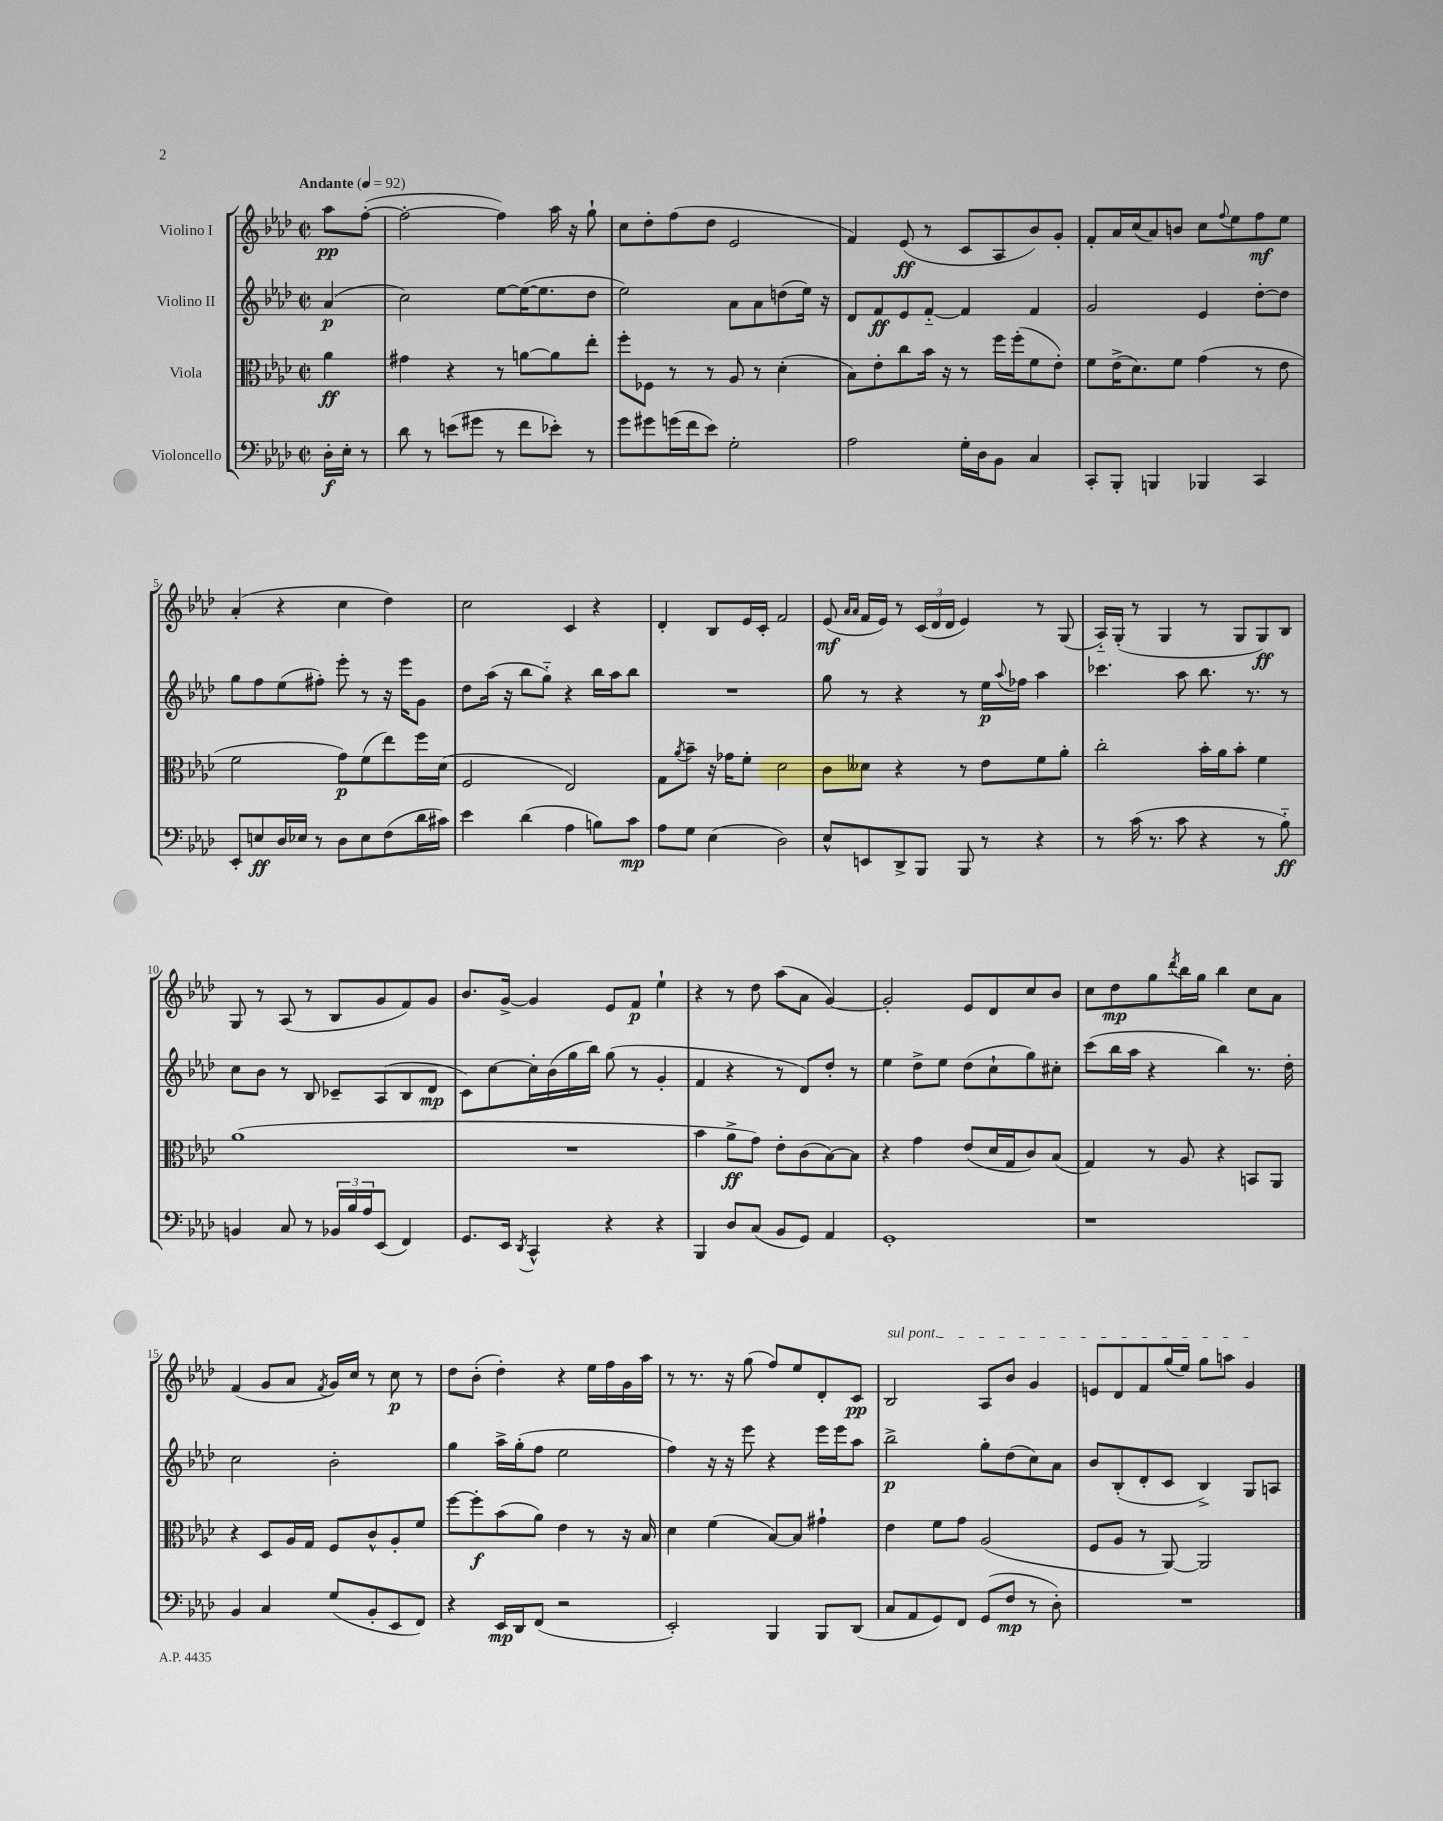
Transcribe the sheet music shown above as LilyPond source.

<<
\new StaffGroup <<
\new Staff = "s0" \with { instrumentName = "Violino I" } {
    \clef treble \key aes \major \defaultTimeSignature \time 2/2 \partial 4 \tempo "Andante" 4 = 92
    aes''8\pp f''8~-.( |
    f''2~-. f''4) aes''16 r16 g''8-! |
    c''8 des''8-. f''8( des''8 ees'2 |
    f'4) ees'8\ff( r8 c'8 aes8 bes'8) g'8-. |
    f'8-. aes'16 c''16( aes'8) b'8 c''8 \appoggiatura { f''8 } ees''8 f''8\mf ees''8 |
    aes'4-.( r4 c''4 des''4) |
    c''2 c'4 r4 |
    des'4-. bes8 ees'16 c'16-. f'2 |
    ees'8\mf( \grace { aes'16 aes'16 } f'16 ees'16) r8 \tuplet 3/2 { c'16( des'16 des'16 } ees'4) r8 g8( |
    aes16-_) g16-.( r8 g4 r8 g8 g8\ff) bes8 |
    g8 r8 aes8( r8 bes8 g'8 f'8) g'8 |
    bes'8. g'16~-> g'4 ees'8 f'8\p ees''4-! |
    r4 r8 des''8 aes''8( aes'8 g'4~) |
    g'2-. ees'8 des'8 c''8 bes'8 |
    c''8 des''8\mp g''8 \acciaccatura { des'''8 } bes''16 g''16 bes''4 c''8 aes'8 |
    f'4( g'8 aes'8 \acciaccatura { f'8 } g'16) c''16 r8 c''8\p r8 |
    des''8 bes'8-.( des''4-.) r4 ees''16 f''16 g'16 aes''16 |
    r8 r8. r16 g''8( f''8) ees''8 des'8-. c'8\pp |
    \once \override TextSpanner.bound-details.left.text = \markup { \italic "sul pont." } bes2\startTextSpan aes8 bes'8 g'4 |
    e'8 des'8 f'8 g''16( ees''16) g''8 a''8 g'4\stopTextSpan \bar "|." |
}
\new Staff = "s1" \with { instrumentName = "Violino II" } {
    \clef treble \key aes \major \defaultTimeSignature \time 2/2 \partial 4
    aes'4\p( |
    c''2) ees''8~ ees''16~( ees''8. des''8 |
    ees''2) aes'8 aes'8 d''8( ees''16) r16 |
    des'8 f'8\ff ees'8 f'8~-_ f'4 f'4 |
    g'2 ees'4 des''8~-. des''8 |
    g''8 f''8 ees''8( fis''8-.) ees'''8-. r8 r16 ees'''16 g'8 |
    des''8 aes''16( r16 bes''8 g''8-_) r4 bes''16 aes''16 bes''8 |
    R1 |
    g''8 r8 r4 r8 ees''16\p \appoggiatura { aes''8 } fes''16 aes''4 |
    ces'''4. aes''8 bes''8. r8. r8 |
    c''8 bes'8 r8 bes8 ces'8-- aes8( bes8 des'8\mp |
    c'8) c''8~ c''16-. bes'16( g''16 bes''16) g''8( r8 g'4-. |
    f'4 r4 r8 des'8) des''8-. r8 |
    ees''4 des''8-> ees''8 des''8( c''8-! g''8) cis''8-. |
    c'''8( bes''16 aes''16 r4 bes''4) r8. des''16-. |
    c''2 bes'2-. |
    g''4 aes''16-> g''16-.( f''8 ees''2 |
    f''4) r16 r16 ees'''8 r4 ees'''16 ees'''16 aes''8 |
    bes''2->\p g''8-. des''8( c''8) aes'8 |
    bes'8 bes8-.( des'8-. c'8 bes4->) g8 a8 \bar "|." |
}
\new Staff = "s2" \with { instrumentName = "Viola" } {
    \clef alto \key aes \major \defaultTimeSignature \time 2/2 \partial 4
    aes'4\ff |
    gis'4 r4 r8 a'8~ a'8 ees''8-. |
    f''8-. fes8 r8 r8 aes8 r8 des'4-.( |
    bes8) ees'8-. c''8 bes'16 r16 r8 f''16 f''16-.( f'8 ees'8-.) |
    f'8 ees'16->( des'8.) f'8 g'4( r8 ees'8 |
    f'2 g'8\p) f'8( ees''8) f''16 des'16( |
    f2 ees2) |
    g8 \acciaccatura { aes'8 } bes'8-- r16 ges'16 f'8-. des'2 |
    c'8 deses'8 r4 r8 ees'8 f'8 aes'8-. |
    c''2-. bes'16-. aes'16 bes'8-. f'4 |
    aes'1( |
    R1 |
    bes'4 aes'8->\ff g'8) ees'8-. c'8( bes8~) bes8 |
    r4 g'4 ees'8( des'16 g16 c'8) bes8( |
    g4) r8 aes8 r4 b,8 aes,8 |
    r4 des8 aes16 g16 f8 c'8-^ aes8-. f'8 |
    f''8~ f''8-.\f bes'8( aes'8) ees'4 r8 r16 bes16 |
    des'4 f'4( bes8~) bes8 gis'4-! |
    ees'4 f'8 g'8 aes2( |
    f8 aes8 r8 aes,8~) aes,2 \bar "|." |
}
\new Staff = "s3" \with { instrumentName = "Violoncello" } {
    \clef bass \key aes \major \defaultTimeSignature \time 2/2 \partial 4
    des16-.\f ees16-. r8 |
    des'8 r8 e'8( gis'8 r8 f'8 ees'8-.) r8 |
    g'8 gis'8 g'16( f'16 ees'8) g2-. |
    aes2 g16-. des16 bes,8 c4 |
    c,8-. bes,,8-. b,,4 bes,,4 c,4 |
    ees,8-. e8\ff des16 ees16 r8 des8 ees8 f8( des'16 cis'16) |
    ees'4 des'4( aes4 b8) c'8\mp |
    aes8 g8 ees4( des2) |
    ees8-^ e,8 des,8-> bes,,8 bes,,8 r8 r4 |
    r8 c'16( r8. c'8 r4 r8 bes8-_\ff) |
    b,4 c8 r8 \tuplet 3/2 { bes,16 bes16 aes16 } ees,8( f,4) |
    g,8. ees,16 \acciaccatura { des,8 } c,4-^ r4 r4 |
    bes,,4 des8 c8( bes,8 g,8) aes,4 |
    g,1-. |
    r1 |
    bes,4 c4 g8( bes,8-. ees,8 f,8) |
    r4 ees,16\mp des,16 f,8( r2 |
    ees,2-.) bes,,4 bes,,8 des,8( |
    c8 aes,8 g,8) f,8 g,8( f8\mp r8 des8-.) |
    R1 \bar "|." |
}
>>
>>
